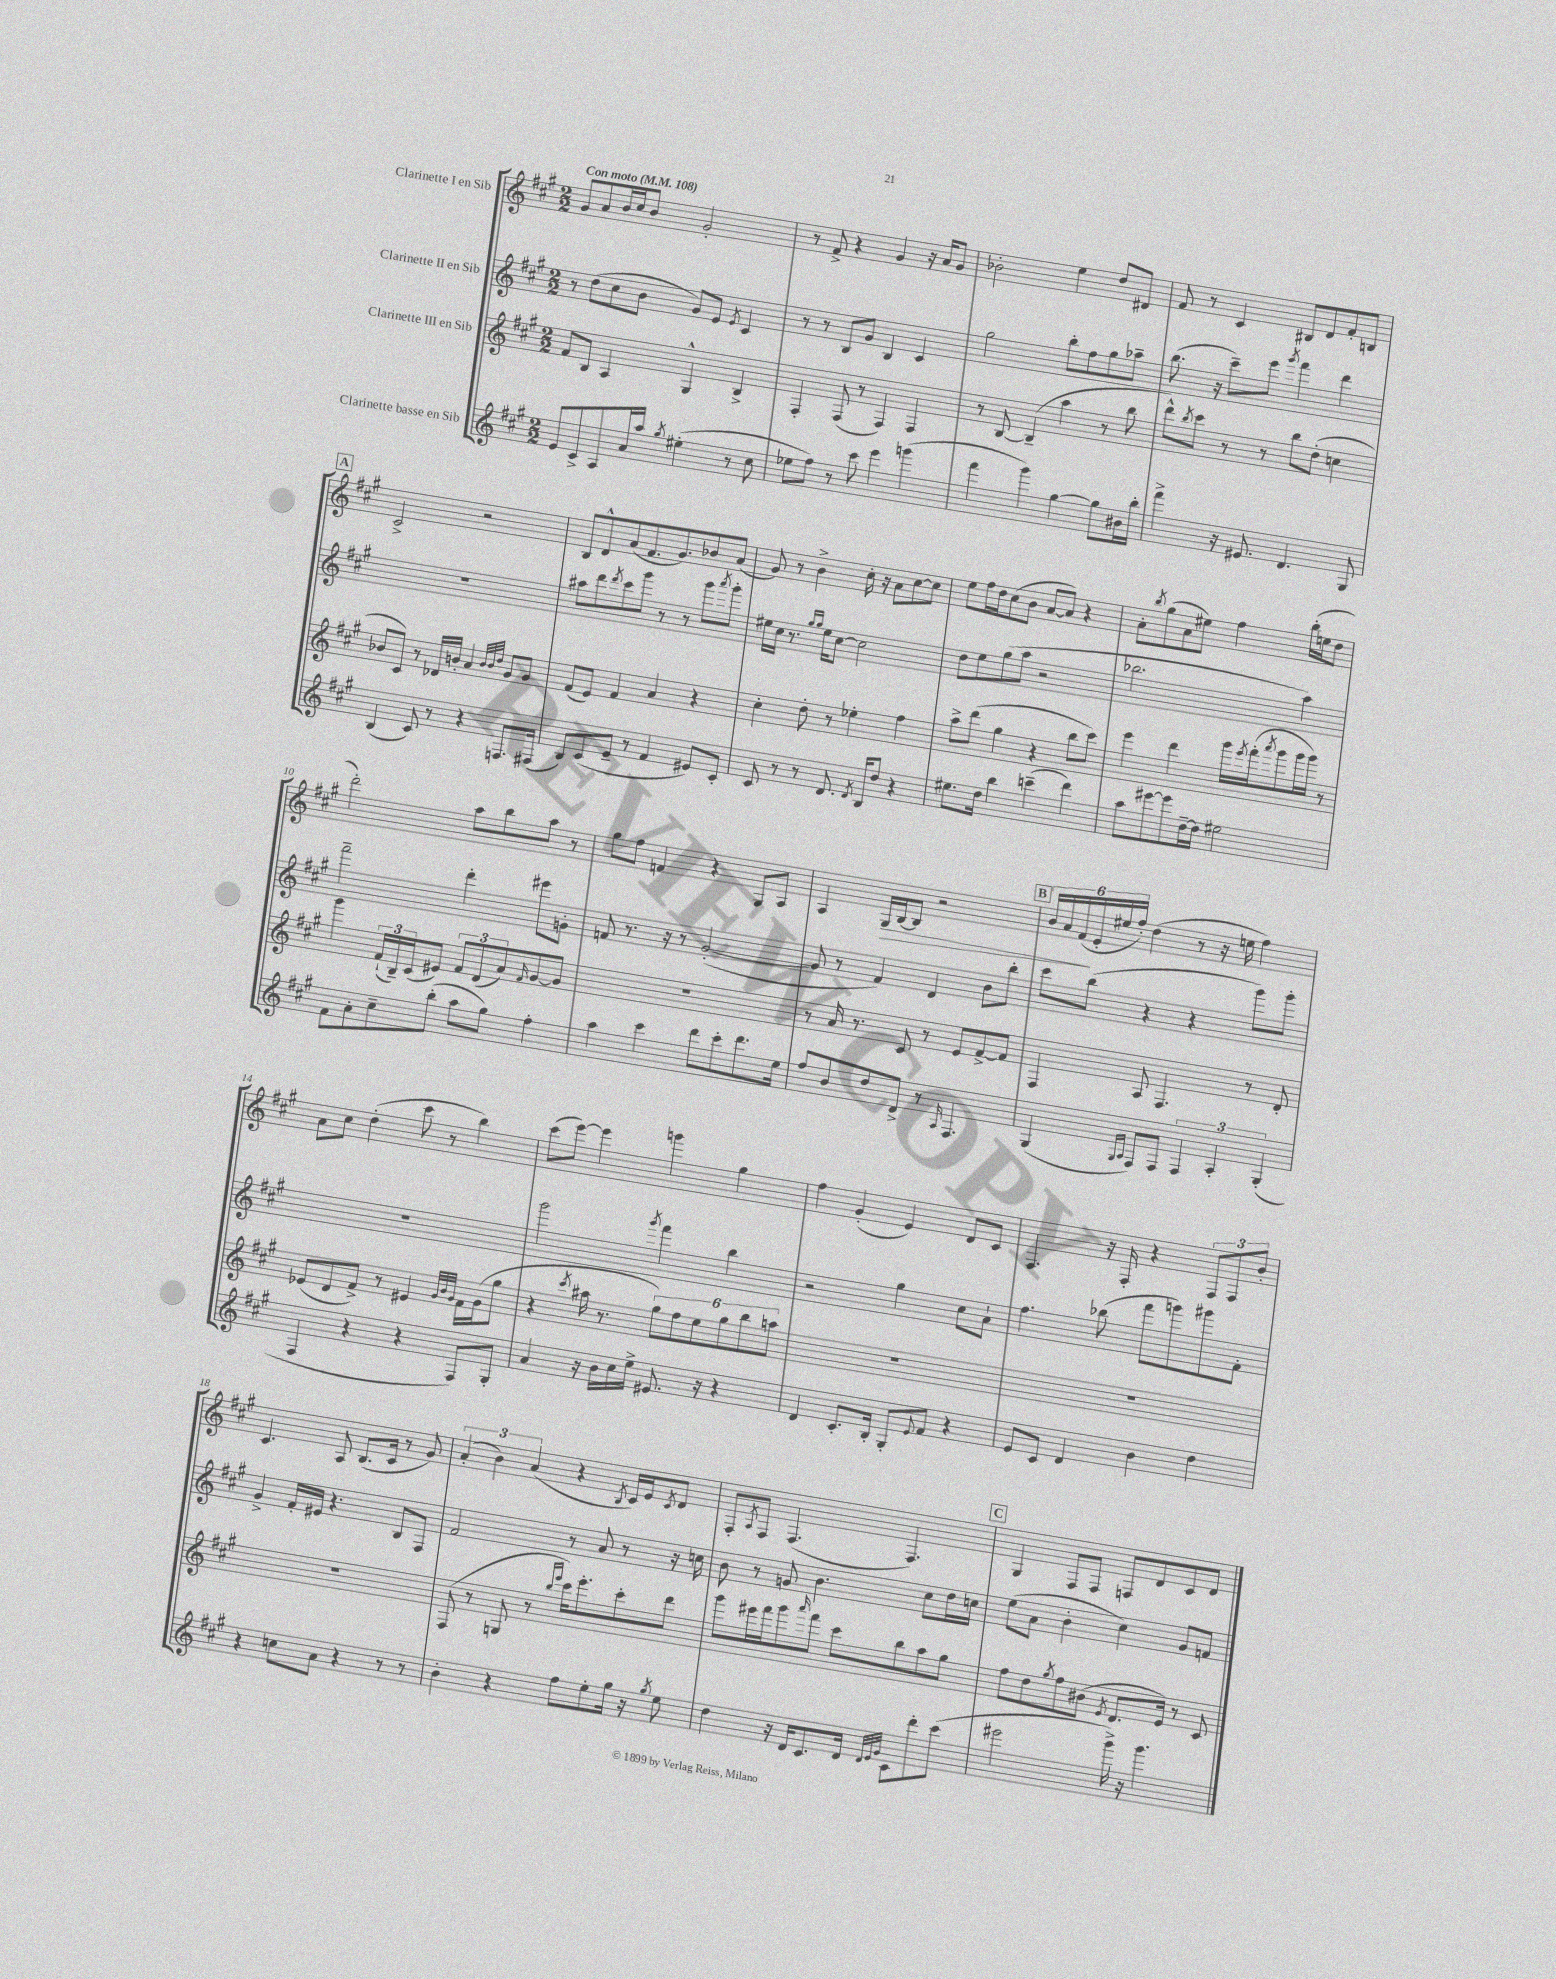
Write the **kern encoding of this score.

**kern	**kern	**kern	**kern
*staff4	*staff3	*staff2	*staff1
*clefG2	*clefG2	*clefG2	*clefG2
*k[f#c#g#]	*k[f#c#g#]	*k[f#c#g#]	*k[f#c#g#]
*M2/2	*M2/2	*M2/2	*M2/2
*MM108	*MM108	*MM108	*MM108
8e/L	8f#/L	8r	8g#/L
8c#^/	8B/J	(8dd\L	8a/
8A/	4A/	8cc#\	16b/L
.	.	.	16cc#/J
16a/L	.	8b\J	8b/J
16aa/JJ	.	.	.
8qgg#/	.	.	.
(4ee#'\	4G#^^/	8g#/L)	2g#'/
.	.	8e/J	.
.	.	8qe/	.
8r	4B^/	4c#/	.
8cc#\	.	.	.
=	=	=	=
8ee-\L	4F#'/	8r	8r
8ff#\J)	.	8r	8f#^/
8r	(8F#/	8B/L	4r
8ccc#\	8r	8g#/J	.
4eee\	4F#/)	4B/	4g#/
(4ggg\	4F#/	4c#/	16r
.	.	.	16a/LK
.	.	.	8g#/J
=	=	=	=
4fff#\	8r	2gg#\	2b-'\
.	[8B/	.	.
4ggg#\)	(4B~/]	.	.
[4gg#\	4aa\	8bb'\L	4ee\
.	.	8ff#\	.
8gg#\]L	8r	8gg#\	8dd/L
16b#\L	8bb\	8aa-~\J	8d#/J
16bb'\JJ	.	.	.
=	=	=	=
4fff#^\	8ddd^^\L)	(8.bb\	8f#/
.	8qbb/	.	.
.	8ccc#\J	.	8r
.	.	16r	.
16r	8r	8ccc#~\L)	4c#/
8.e#/	.	.	.
.	8r	8eee\J	.
.	.	8qggg#/	.
4.d/	8bb\L	4fff#\	8B#/L
.	(8dd'\J	.	8d/
.	4cc\	4ddd\	8f#'/
8G#/	.	.	8B/J
=	=	=	=
(4B/	8b-/L	1r	2c#^/
.	8c#/J)	.	.
8c#/)	8r	.	.
8r	16d-/LL	.	.
.	16b'/JJ	.	.
4r	4a/	.	2r
.	32qqb/LLL	.	.
.	32qqb/	.	.
.	32qqdd/JJJ	.	.
8.F/L	8g#/L	.	.
.	8g#/J	.	.
(16F#/Jk	.	.	.
=	=	=	=
8B/L)	(8f#/L	8aa#\L	8B/L
(8c#/	8e/J)	8ddd\	8d^^/
.	.	8qddd/	.
8e~/J	4f#/	8ccc#\	(8a/
8r	.	8ggg#\J	8.f#/
4f#/	4a/	8r	.
.	.	.	8.g#/)
.	.	8r	.
8e#/L)	4r	8ggg#\L	8b-/
.	.	8qaaa/	.
8c#'/J	.	8ggg#'\J	(8a/J
=	=	=	=
8c#/	4cc#'\	16ee#\LL	8g#/)
.	.	16cc#\JJ	.
8r	.	8.r	8r
8r	8dd'\	.	4b^\
.	.	16qqgg#/LL	.
.	.	16qqgg#/JJ	.
.	.	16ee#\LK	.
8.d/	8r	[8cc#\J	.
.	4ee-'\	2cc#\]	16cc#'\
8qd/	.	.	.
16B/LK	.	.	16r
8dd/J	.	.	8a\L
4r	4ff#\	.	[8cc#\
.	.	.	8cc#\]J
=	=	=	=
8.ee#\L	8aa^\L	8dd\L	8ee\L
.	(8ddd\J	8ee\	16ff#\L
16dd\Jk	.	.	16dd\J
4bb\	4gg#\	(8gg#\	(8cc#\
.	.	8aa\J	8b\J
(4ccc~\	4r	2r	[8a/L
.	.	.	8a/]J)
4ddd\)	8bb\L	.	4r
.	8ccc#\J)	.	.
=	=	=	=
8aa\L	4eee\	2.bb-\	8a'\L
.	.	.	8qbb/
[8eee#\	.	.	(8gg#\
8eee#\]	4ddd\	.	8a\
[16dd~\L	.	.	8ee#\J)
16dd\]JJ	.	.	.
2ee#\	16ggg#\LL	.	4ff#\
.	8qeee/	.	.
.	(16fff#'\J	.	.
.	8qaaa/	.	.
.	8ggg#\	.	.
.	16ggg#\L	4aa\)	(16bb'\LL
.	16ggg#\JJ)	.	16ee\J
.	8r	.	8dd\J
=	=	=	=
8f#\L	4ggg#\	2fff#~\	2ddd'\)
8a'\	.	.	.
8cc#~\	(24f#`/LL	.	.
.	24B~/)	.	.
.	(24c#/J	.	.
(8bb'\J	8e#/J)	.	.
8aa\L	12f#/L	4ddd'\	8aa\L
.	(12d/	.	.
8gg#\J)	.	.	8bb\
.	12a/)	.	.
.	16qqf#/	.	.
4ff#'\	[8g#/	8eee#\L	8aa\J
.	8g#/]J	8g'\J	8r
=	=	=	=
4aa\	1r	8f/	8gg#\L
.	.	8.r	8ff#\J
4ccc#\	.	.	4f/
.	.	16r	.
.	.	8r	.
8ddd\L	.	([2g#'/	4r
8ccc#'\	.	.	.
8.ddd\	.	.	8G#/L
.	.	.	8A/J
16ee\Jk	.	.	.
=	=	=	=
8ff#/L	8r	8g#/]	4A/
8b/	16a/	8r	.
.	8.r	.	.
8dd/	.	4f#/)	16G#/LL
.	.	.	[16B/J
8d^/J	8c#/	.	8B/]J
8r	8r	4d/	2r
16qqA/	.	.	.
4.F#/	8e/L	.	.
.	[8f#^/	8b\L	.
.	8f#/]J	8bb'\J	.
=	=	=	=
(4G#/	4F#/	8ccc#\L	24b/LL
.	.	.	24a/
.	.	.	(24f#/
.	.	(8bb\J	24e'/
.	.	.	24ee#/
.	.	.	24ff#'/JJ)
16qqG#/LL	.	.	.
16qqA/JJ	.	.	.
8F#/L)	8A/	4r	(4dd\
8F#/J	4.F#/	.	.
6F#/	.	4r	8r
.	.	.	16r
6A'/	.	.	.
.	.	.	16ee\
.	8r	8ggg#\L)	4ff#\)
(6G#'/	.	.	.
.	8d'/	8ggg#'\J	.
=	=	=	=
4F#/	(8e-/L	1r	8a\L
.	8d/	.	8cc#\J
4r	8f#^/J)	.	(4dd'\
.	8r	.	.
4r	4e#/	.	8ccc#\
.	.	.	8r
.	32qqg#/LLL	.	.
.	32qqb/	.	.
.	32qqg#/JJJ	.	.
8F#/L)	16f#\LL	.	4bb\)
.	(16g#\J	.	.
8G#'/J	8gg#\J	.	.
=	=	=	=
4a/	4r	2ggg#\	(8ccc#\L
.	.	.	[8eee\J)
.	8qccc#/	.	.
16r	16aa#\	.	4eee\]
16b\LL	8.r	.	.
16cc#\	.	.	.
16ee^\JJ	.	.	.
.	.	8qggg#/	.
8.e#/	12gg#\L)	4fff#\	4ggg\
.	12ff#\	.	.
.	12ee\	.	.
16r	.	.	.
4r	12gg#\	4bb\	4gg#\
.	12bb\	.	.
.	12aa\J	.	.
=	=	=	=
4d/	1r	2r	4ff#\
8.c#'/L	.	.	(4g#'/
16B'/Jk	.	.	.
8G#'/L	.	4gg#\	4e/)
8qqe/	.	.	.
8f#/J	.	.	.
4r	.	8cc#\L	8d/L
.	.	8a`\J	8c#/J
=	=	=	=
8e/L	1r	4.ff#\	4.F#/
8c#/J	.	.	.
4d/	.	.	.
.	.	(8bb-\	16r
.	.	.	16F#'/
4b\	.	8fff#\L	4r
.	.	8ggg\)	.
4dd\	.	8ggg#\	12F#/L
.	.	.	12F#/
.	.	8f#'\J	.
.	.	.	12b'/J
=	=	=	=
4r	1r	4g#^/	4.c#/
8cc\L	.	16f#'/LL	.
.	.	16e#/JJ	.
8a\J	.	4.r	8A/
4r	.	.	(8.B/L
.	.	.	16c#/Jk
8r	.	8B/L	8r
8r	.	8F#/J	8g#/)
=	=	=	=
4b'\	(8F#/	2f#/	(6a'/
.	8r	.	.
.	.	.	6b\)
4r	8G/	.	.
.	.	.	(6a/
.	8r	.	.
.	16qqbb/LL	.	.
.	16qqeee/JJ	.	.
8ff#\L	16ccc#\LK)	8r	4r
.	8.eee'\	.	.
8ee'\	.	8a/	.
.	.	.	8qB/
16gg#\Jk	8ccc#'\	8r	16c#/LL)
16r	.	.	16e/J
8qgg#/	.	.	8qc#/
8ee\	8ddd\J	16r	8d/J
.	.	16cc\	.
=	=	=	=
4dd\	8ggg#\L	8b\	8F#'/L
.	.	.	8qA/
.	16eee#\L	8r	8F#/J
.	16fff#\J	.	.
16r	8ggg#\	8g/	(4.F#/
16d/LK	.	.	.
.	16qqaaa/	.	.
8.c#/	8fff#\J	4.b\	.
.	8ccc#\L	.	.
16d/Jk	.	.	.
32qqd/LLL	.	.	.
32qqe/	.	.	.
32qqg#/JJJ	.	.	.
8c#\L	8bb\	.	4.F#/)
8ddd'\	8aa\	8cc#\L	.
(8ccc#\J	8gg#\J	16dd\L	.
.	.	16cc\JJ	.
=	=	=	=
2eee#\	8ff#\L	(8ee\L	4G#/
.	8dd\	8a\J	.
.	8qgg#/	.	.
.	8ff#\	4b'\	8F#/L
.	(8b#\J	.	8F#/J
.	8qe/	.	.
16ggg#^\)	8.d/L	4cc#\)	8F/L
16r	.	.	.
4.ggg#\	.	.	8d/
.	16e/Jk)	.	.
.	8r	8g#/L	8c#/
.	8c#/	8f/J	8d/J
==	==	==	==
*-	*-	*-	*-
